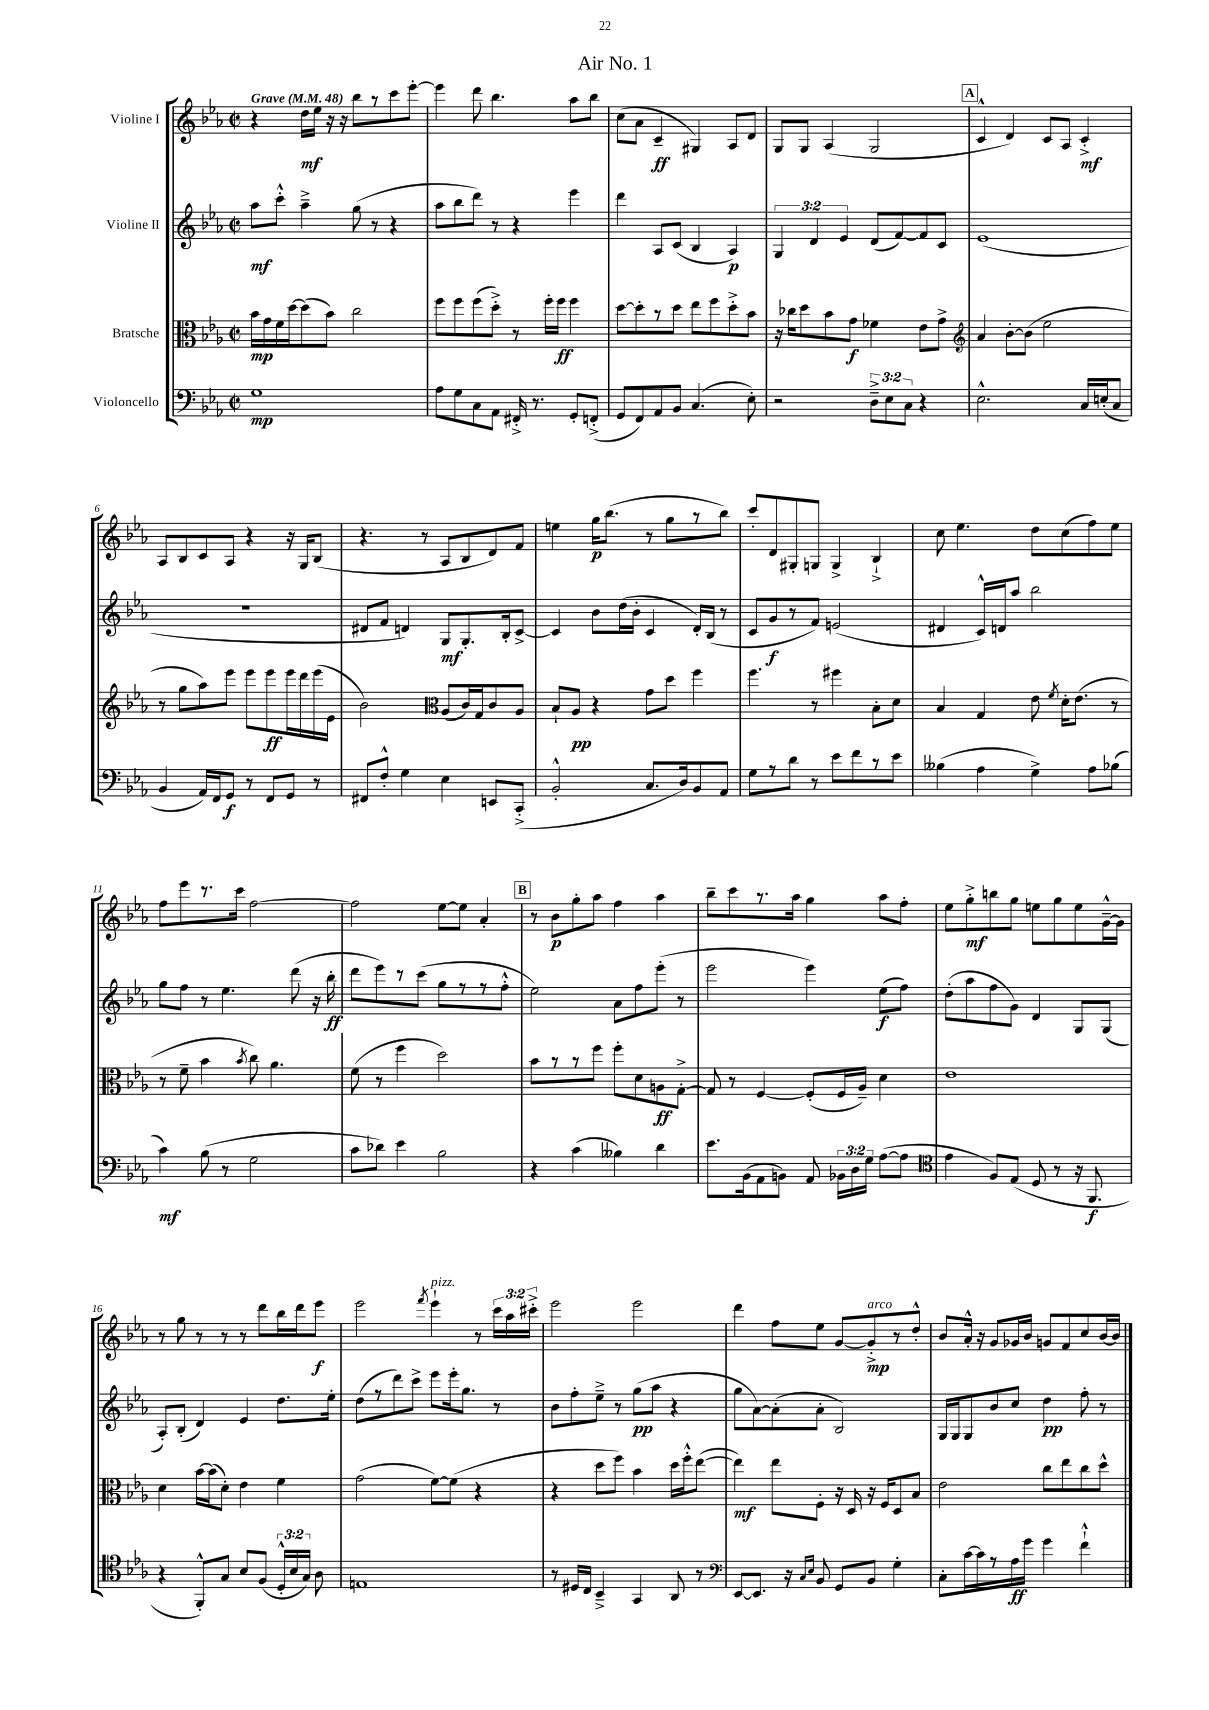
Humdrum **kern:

**kern	**kern	**kern	**kern
*staff4	*staff3	*staff2	*staff1
*clefF4	*clefC3	*clefG2	*clefG2
*k[b-e-a-]	*k[b-e-a-]	*k[b-e-a-]	*k[b-e-a-]
*M2/2	*M2/2	*M2/2	*M2/2
*met(c|)	*met(c|)	*met(c|)	*met(c|)
*MM48	*MM48	*MM48	*MM48
1G	16b-	8aa-	4r
.	16g	.	.
.	16f	8ccc'^^	.
.	[16dd	.	.
.	(8dd]	4aa-~^	16dd
.	.	.	16ee-
.	8b-)	.	16r
.	.	.	16r
.	2cc	(8gg	8bb-
.	.	8r	8r
.	.	4r	8ccc
.	.	.	[8eee-'
=	=	=	=
8A-	8ff	8aa-	4eee-]
8G	8ff	8bb-	.
8C	(8ff	8ddd)	8ddd
8AA-	8dd'^)	8r	4.bb-
16FF#'^	8r	4r	.
8.r	.	.	.
.	16ff'	.	.
.	16ff	.	.
8GG'	4ff	4eee-	8aa-
(8FF'^	.	.	8bb-
=	=	=	=
8GG	[8dd	4ddd	(8cc
8FF)	8dd']	.	8a-
8AA-	8r	8A-	4c~
8BB-	8dd	(8c	.
(4.C	8ee-	4B-	4G#)
.	8ff	.	.
.	8dd'^	4A-)	8A-
8E-')	8b-	.	8d
=	=	=	=
2r	16r	6G	8G
.	16cc-	.	.
.	8dd	.	8G
.	.	6d	.
.	8b-	.	(4A-
.	.	6e-	.
.	8g	.	.
12D~^	4f-	(8d	2G
12E-	.	.	.
.	.	[8f)	.
12C	.	.	.
4r	8e-	8f]	.
.	8g^	8c	.
=	=	=	=
*	*clefG2	*	*
2.E-^^	4a-	(1e-	4c^^
.	[8b-'	.	4d)
.	(8b-]	.	.
.	2ee-	.	8c
.	.	.	8A-
16C	.	.	4c'^
(16E'	.	.	.
8C	.	.	.
=	=	=	=
4BB-	8r	1r	8A-
.	8gg	.	8B-
16AA-)	8aa-)	.	8c
16FF	.	.	.
8GG	8eee-	.	8A-
8r	8eee-	.	4r
8FF	8eee-	.	.
8GG	16eee-	.	16r
.	16ddd	.	16G
8r	(16eee-	.	(8B-
.	16e-	.	.
=	=	=	=
8FF#	2b-)	8d#	4.r
8F'^^	.	8f	.
4G	.	4d)	.
.	.	.	8r
*	*clefC3	*	*
4E-	(8A-	8G	8A-
.	16c)	8.G'	8B-
.	16G	.	.
8EE	8c	.	8d)
.	.	16B-'	.
(8CC'^	8A-	[8c^	8f
=	=	=	=
2BB-'^^	8B-`	4c]	4ee
.	8A-	.	.
.	4r	8b-	16gg
.	.	.	(8.bb-
.	.	(16dd	.
.	.	16b-'	.
8.C	8g	4c	8r
.	8dd	.	8gg
16D)	.	.	.
8BB-	4ff	16d')	8r
.	.	(16B-	.
8AA-	.	8r	8bb-)
=	=	=	=
8G	4.ff	8c	8ccc'
8r	.	8g	8d
8d	.	8r	8G#'
8r	8r	8f)	8G
8e-	4ff#	(2e	4G^
8f	.	.	.
8r	8B-'	.	4B-`^
8e-	8d	.	.
=	=	=	=
(4B--	4B-	4d#	8cc
.	.	.	4.ee-
4A-	4G	16c^^)	.
.	.	16d	.
.	.	8aa-	.
4G^)	8e-	2bb-	8dd
.	8qf	.	.
.	16d'	.	(8cc
.	(8.e-	.	.
8A-	.	.	8ff)
(8B-	8r	.	8ee-
=	=	=	=
4c)	8r	8gg	8ff
.	8f~	8ff	8eee-
(8B-	4b-	8r	8.r
8r	.	4.ee-	.
.	.	.	16ccc
.	8qb-	.	.
2G	8cc)	.	[2ff
.	4.a-	.	.
.	.	(8ddd	.
.	.	16r	.
.	.	16bb-'	.
=	=	=	=
8c	(8f	8ddd	2ff]
8d-)	8r	8eee-)	.
4e-	4ff	8r	.
.	.	(8ccc	.
2B-	2dd)	8gg	[8ee-
.	.	8r	8ee-]
.	.	8r	4a-'
.	.	8ff'^^	.
=	=	=	=
4r	8b-	2ee-)	8r
.	8r	.	8b-
(4c	8r	.	8gg'
.	8ff	.	8aa-
4B--)	8ff'	8a-	4ff
.	8d	8ff	.
4d	8A	(8eee-'	4aa-
.	[8G'^	8r	.
=	=	=	=
8.e-	8G]	2eee-	8bb-~
.	8r	.	8ccc
(16BB-	.	.	.
8AA-	[4F	.	8.r
8BB)	.	.	.
.	.	.	16aa-
8AA-	(8F']	4eee-)	4gg
24BB-	16F	.	.
24D	.	.	.
.	16A-~)	.	.
24G	.	.	.
([8A-	4d	(8ee-	8aa-
8A-]	.	8ff)	8ff'
=	=	=	=
*clefC4	*	*	*
4e-	1e-	(8dd'	8ee-
.	.	8aa-	8gg'^
8F)	.	8ff	8bb
(8E-	.	8g)	8gg
8D	.	4d	8ee
8r	.	.	8gg
16r	.	8G	8ee
8.FF	.	.	.
.	.	(8G	[16g~^^
.	.	.	16g]
=	=	=	=
4r	4d	8A-')	8r
.	.	(8B-'	8gg
8FF'^^)	[16b-	4d)	8r
.	(16b-]	.	.
8G	8d')	.	8r
8B-	4e-	4e-	8r
(8F	.	.	8ddd
24D'^^	4f	8.dd	16bb-
24B-	.	.	.
.	.	.	16ddd
24G)	.	.	.
8A-	.	.	8eee-
.	.	16ee-'	.
=	=	=	=
1E	(2g	(8dd	2eee-
.	.	8r	.
.	.	8ddd)	.
.	.	8ccc^	.
.	.	.	8qfff
.	[8f)	8eee-	4eee-`
.	(8f]	16eee-'	.
.	.	8.gg	.
.	4r	.	8r
.	.	8r	24ccc
.	.	.	24aa-
.	.	.	24ccc#'^
=	=	=	=
8r	4r	8b-	2eee-
16D#	.	8ff'	.
16C	.	.	.
4BB-~^	8dd	8ee-~^	.
.	8ff)	8r	.
4GG	4b-	(8gg	2eee-
.	.	8aa-	.
8AA-	16dd	4r	.
.	16ff'^^	.	.
8r	([8ee-	.	.
=	=	=	=
*clefF4	*	*	*
[8EE-	4ee-])	8gg	4ddd
8.EE-]	.	[8a-)	.
.	8ee-	(8a-']	8ff
16r	.	.	.
16qqC	.	.	.
16qqE-	.	.	.
8BB-	8F'	8a-'	8ee-
8GG	16r	2B-)	[8g
.	16D	.	.
8BB-	16r	.	8g'^]
.	16F	.	.
4G'	8D	.	8r
.	8B-	.	8dd'^^
=	=	=	=
8C'	2e-	16G	8b-
.	.	16G	.
[16c	.	8G	16a-'^^
16c]	.	.	16r
8r	.	8b-	8g
16A-	.	8cc	16g-
16g	.	.	16b-
4g	8cc	4dd	8g
.	8ee-	.	8f
4f`^^	8cc	8ff'	8cc
.	8dd^^	8r	[16b-
.	.	.	16b-]
==	==	==	==
*-	*-	*-	*-
